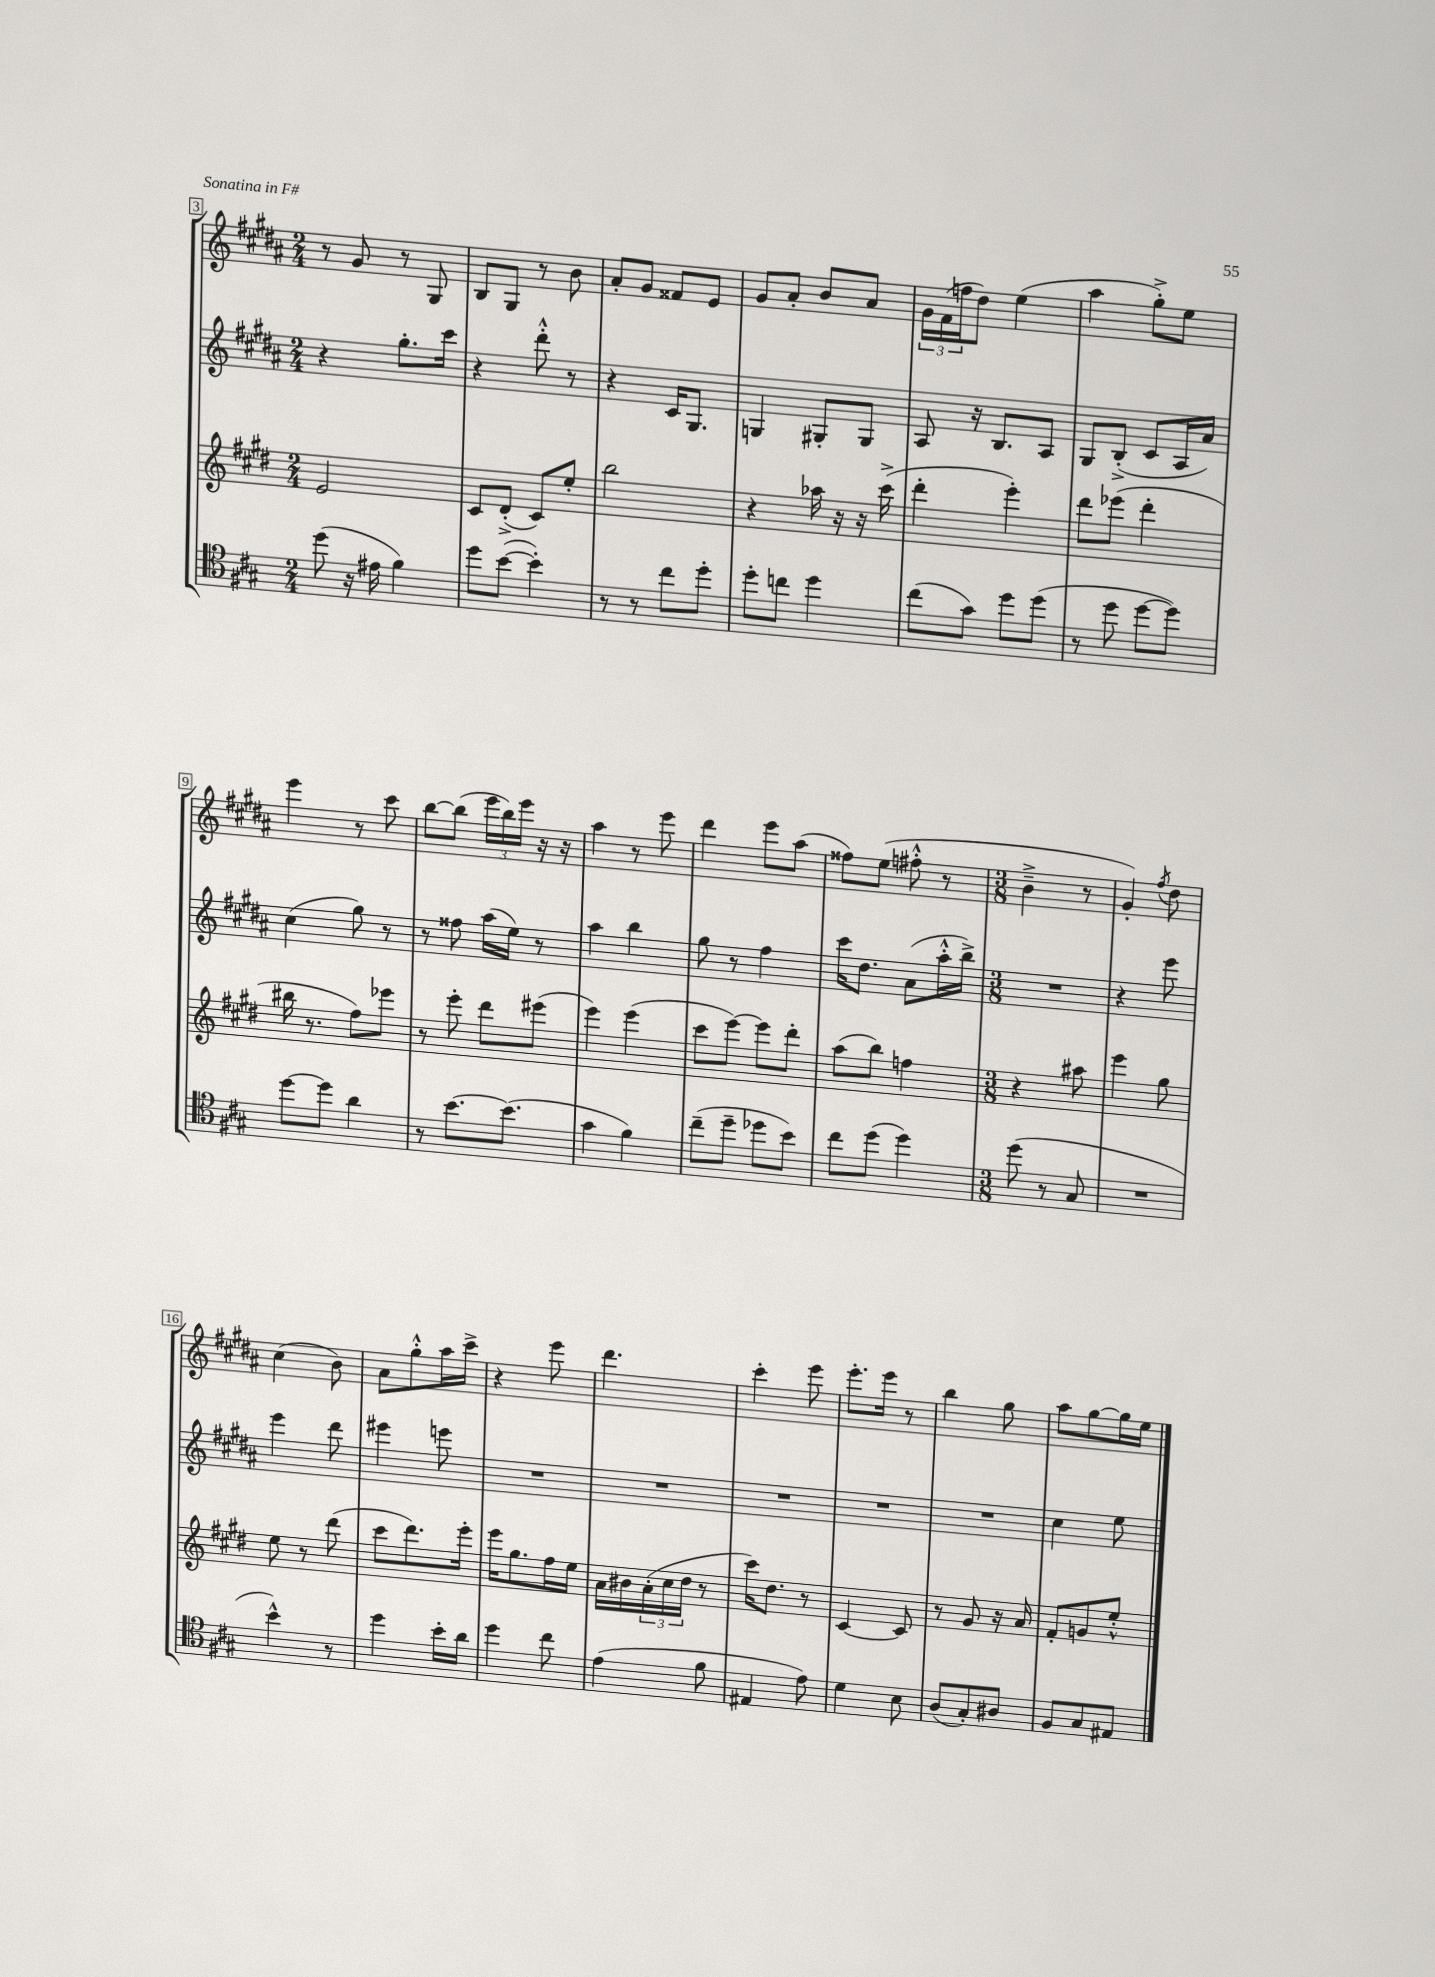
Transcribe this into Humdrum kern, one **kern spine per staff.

**kern	**kern	**kern	**kern
*part4	*part3	*part2	*part1
*staff4	*staff3	*staff2	*staff1
*clefC4	*clefG2	*clefG2	*clefG2
*k[f#c#g#]	*k[f#c#g#d#]	*k[f#c#g#d#a#]	*k[f#c#g#d#a#]
*M2/4	*M2/4	*M2/4	*M2/4
=3	=3	=3	=3
(8dd\	2e/	4r	8r
16r	.	.	8g#/
16e#X\	.	.	.
4f#\)	.	8.gg#'\L	8r
.	.	.	8G#/
.	.	16ccc#\Jk	.
=4	=4	=4	=4
8dd\L	8c#/L	4r	8B/L
([8b\J	(8d#'^/J	.	8G#/J
4b'\])	8c#/L)	8ddd#'^^\	8r
.	8ee'/J	8r	8b\
=5	=5	=5	=5
8r	2bb\	4r	8a#'/L
8r	.	.	8g#/J
8cc#\L	.	16c#/KL	8f##X/L
.	.	8.G#/J	.
8dd'\J	.	.	8e/J
=6	=6	=6	=6
8dd'\L	4r	4Gn/	8g#/L
8ccn\J	.	.	8a#'/J
4dd\	16aa-X\	8G#X'/L	8b/L
.	16r	.	.
.	16r	8G#/J	8a#/J
.	(16ccc#^\	.	.
=7	=7	=7	=7
(8cc#\L	4ddd#'\	8A#/	24g#\LL
.	.	.	(24f#\
.	.	.	24ffn\J
8g#\J)	.	16r	8dd#\J)
.	.	8.B/L	.
8dd\L	4eee'\)	.	(4ee\
(8dd\J	.	8A#/J	.
=8	=8	=8	=8
8r	8ddd#\L	8G#/L	4aa#\
8dd\	(8eee-X\J	(8B'^/J	.
[8dd\L	4ddd#'\	8c#/L	8gg#'^\L)
8dd\J])	.	16A#/L	8ee\J
.	.	16a#/JJ)	.
!!LO:LB:g=z
=9	=9	=9	=9
[8dd\L	16bb#X\	(4cc#\	4eee\
.	8.r	.	.
8dd\J]	.	.	.
4a\	8ff#\L)	8gg#\)	8r
.	8eee-X\J	8r	8ccc#\
=10	=10	=10	=10
8r	8r	8r	[8bb\L
[8.b\L	8eee'\	8ff##X\	(8bb\J]
.	8ddd#\L	(16aa#\LL	24eee\LL
.	.	.	24bb\)
(8.b\J]	.	16ee\JJ)	.
.	.	.	24eee\JJ
.	(8eee#X\J	8r	16r
.	.	.	16r
=11	=11	=11	=11
4g#\	4eee\)	4aa#\	4aa#\
4f#\)	(4eee\	4bb\	8r
.	.	.	8eee\
=12	=12	=12	=12
(8cc#~\L	8ccc#\L	8gg#\	4ddd#\
8dd~\J	[8eee\J)	8r	.
8dd-X\L	8eee\L]	4ff#\	8eee\L
8b\J)	8ddd#'\J	.	(8aa#\J
=13	=13	=13	=13
8cc#\L	(8aa\L	16ccc#\KL	8ff##X\L)
.	.	8.dd#\J	.
(8dd\J	8bb\J)	.	(8ee\J
4dd\)	4ffn\	(8a#\L	8ff#X'^^\
.	.	16aa#'^^\L	8r
.	.	16bb^\JJ)	.
=14	=14	=14	=14
*M3/8	*M3/8	*M3/8	*M3/8
(8dd\	4r	4.r	4b~^\
8r	.	.	.
8G#/	8aa#X\	.	8r
=15	=15	=15	=15
4.r	4eee\	4r	4g#'/)
.	.	.	8qff#/
.	8gg#\	8eee\	8dd#\
!!LO:LB:g=z
=16	=16	=16	=16
4b^^\)	8ee\	4eee\	(4cc#\
.	8r	.	.
8r	(8ddd#\	8ddd#\	8b\)
=17	=17	=17	=17
4dd\	8ccc#\L	4eee#X\	8a#\L
.	8.ddd#\)	.	8gg#'^^\
16b'\LL	.	8eeen\	16aa#\L
16a\JJ	16eee'\Jk	.	16ccc#^\JJ
=18	=18	=18	=18
4dd\	16eee\KL	4.r	4r
.	8.gg#\	.	.
8cc#\	16ff#\L	.	8eee\
.	16ee\JJ	.	.
=19	=19	=19	=19
(4e\	16a\LL	4.r	4.ddd#\
.	16b#X\	.	.
.	(24a'\	.	.
.	24cc#\	.	.
.	24dd#\JJ	.	.
8f#\	8r	.	.
=20	=20	=20	=20
4E#X/	16ccc#\KL)	4.r	4ccc#'\
.	8.dd#\J	.	.
8e\)	8r	.	8eee\
=21	=21	=21	=21
4d\	[4c#/	4.r	8.eee'\L
.	.	.	16eee\Jk
8B\	8c#/]	.	8r
=22	=22	=22	=22
(8A/L	8r	4.r	4bb\
8G#'/)	8g#/	.	.
8A#X/J	16r	.	8gg#\
.	16a/	.	.
=23	=23	=23	=23
8F#/L	8f#'/L	4cc#\	8aa#\L
8G#/	8gn/	.	[8gg#\
8E#X/J	8ee'^^/J	8ee\	16gg#\L]
.	.	.	16ee\JJ
==	==	==	==
*-	*-	*-	*-
